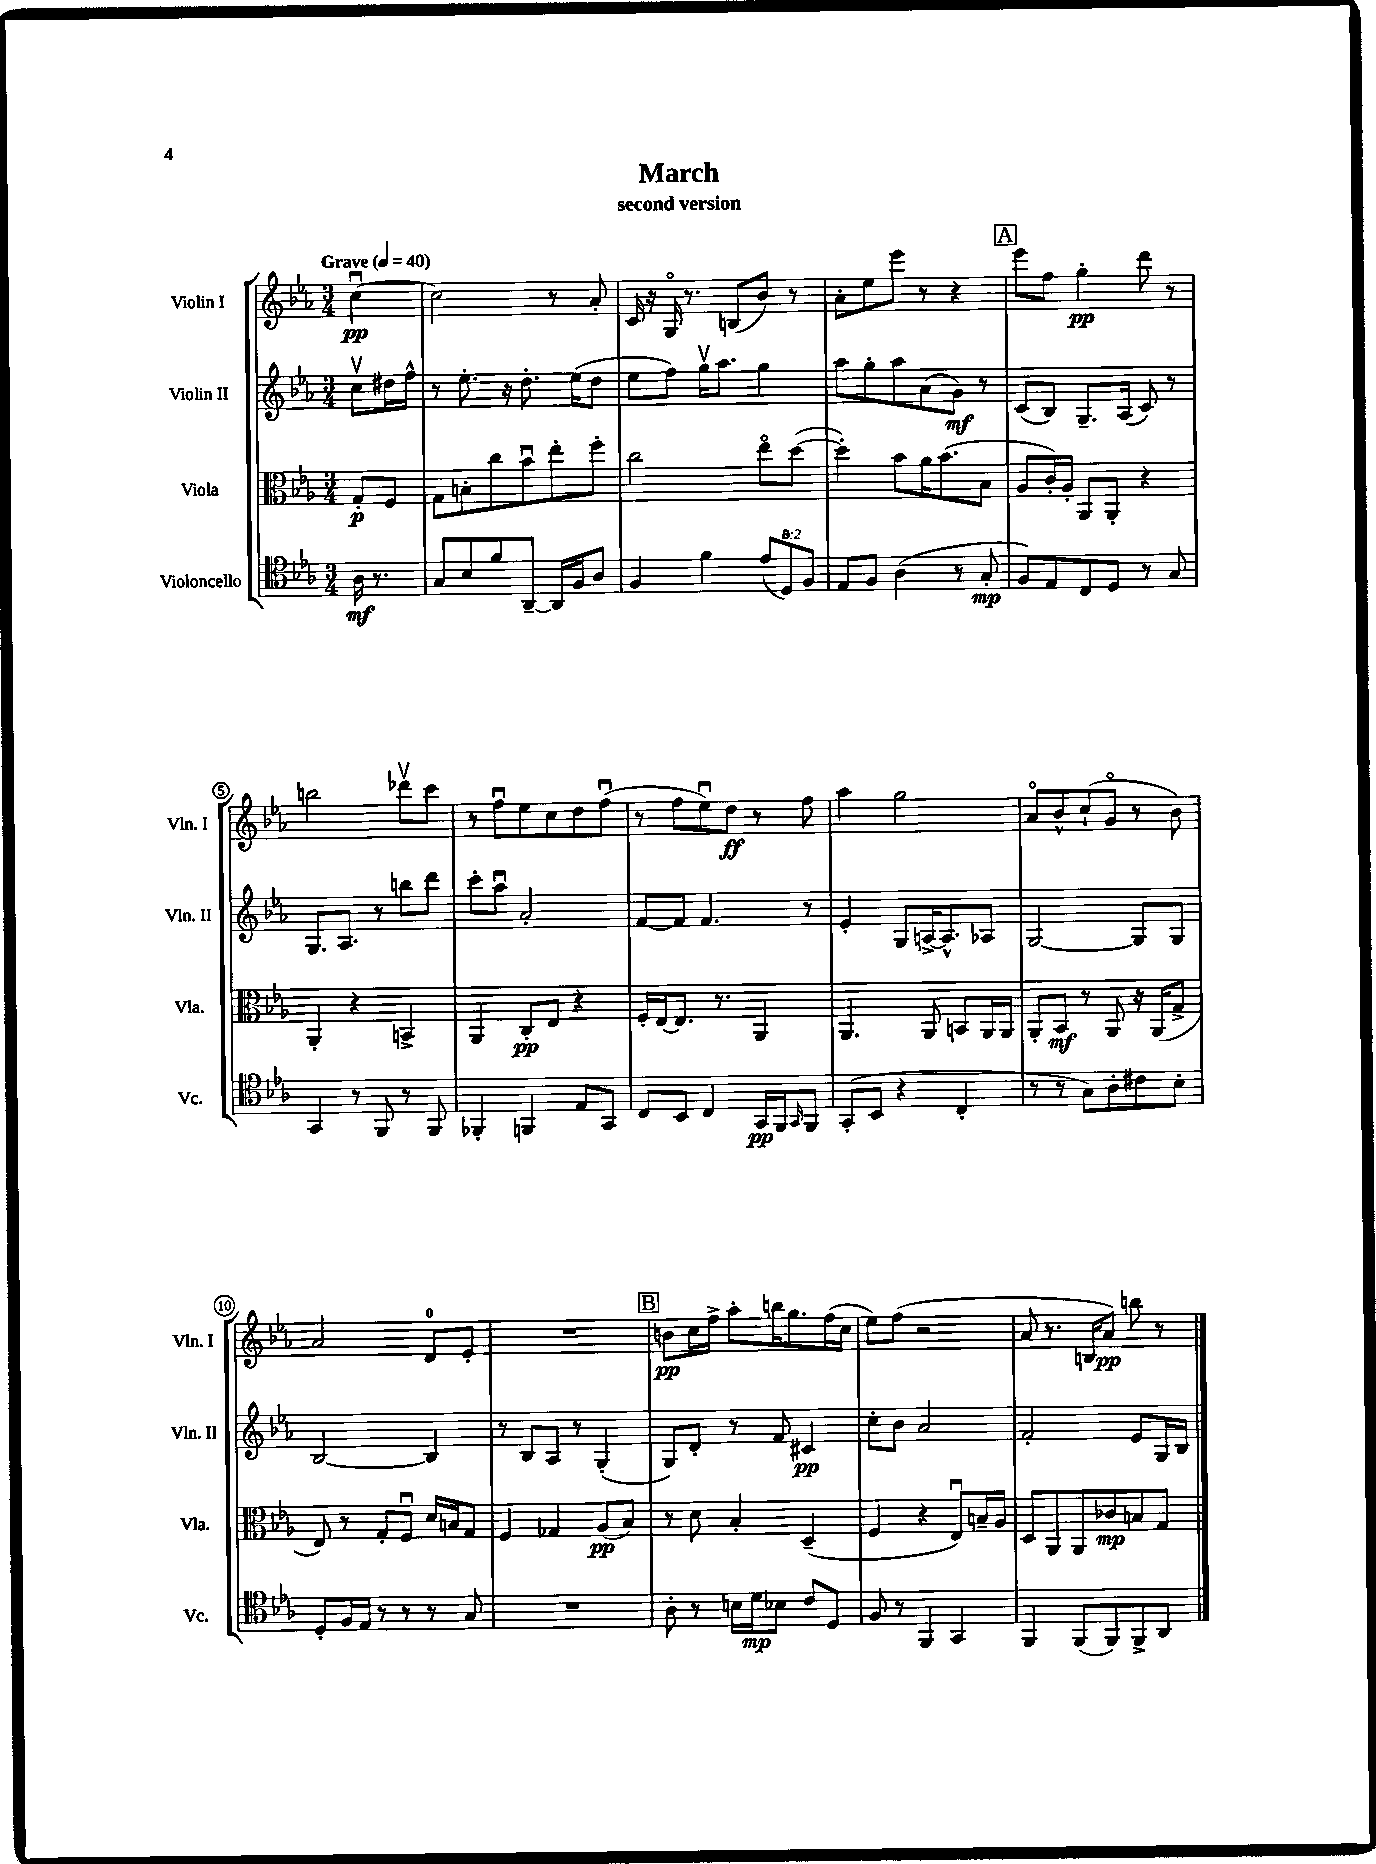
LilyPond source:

\header { title = "March" subtitle = "second version" }
<<
\new StaffGroup <<
\new Staff = "s0" \with { instrumentName = "Violin I" shortInstrumentName = "Vln. I" } {
    \clef treble \key ees \major \numericTimeSignature \time 3/4 \partial 4 \tempo "Grave" 4 = 40
    c''4~\downbow\pp |
    c''2 r8 aes'8-. |
    c'16 r16 g16\flageolet r8. b8( bes'8) r8 |
    aes'8-. ees''8 ees'''8 r8 r4 |
    \mark \markup { \box "A" } ees'''8 f''8 g''4-.\pp d'''8 r8 |
    b''2 des'''8\upbow c'''8 |
    r8 f''8\downbow ees''8 c''8 d''8 f''8\downbow( |
    r8 f''8 ees''8\downbow) d''8\ff r8 f''8 |
    aes''4 g''2 |
    aes'8\flageolet bes'8-^ c''8-!( g'8\flageolet r8 bes'8) |
    aes'2 d'8-0 ees'8-. |
    R2. |
    \mark \markup { \box "B" } b'8\pp c''16 f''16-> aes''8-. b''16 g''8. f''16( c''16 |
    ees''8) f''8( r2 |
    aes'8 r8. b16 aes'8\pp) b''8 r8 \bar "|." |
}
\new Staff = "s1" \with { instrumentName = "Violin II" shortInstrumentName = "Vln. II" } {
    \clef treble \key ees \major \numericTimeSignature \time 3/4 \partial 4
    c''8\upbow dis''16 f''16-^ |
    r8 ees''8.-. r16 d''8.-. ees''16( d''8 |
    ees''8 f''8) g''16\upbow aes''8. g''4 |
    aes''8 g''8-. aes''8 aes'8( g'8\mf) r8 |
    \mark \markup { \box "A" } c'8( bes8) g8.-- aes16( c'8) r8 |
    g8. aes8. r8 b''8 d'''8 |
    c'''8-. aes''8\downbow aes'2-. |
    f'8~ f'8 f'4. r8 |
    ees'4-. g8 a16~-> a8.-^ aes8 |
    g2~ g8 g8 |
    bes2~ bes4 |
    r8 bes8 aes8 r8 g4-.( |
    \mark \markup { \box "B" } g8) d'8-. r8 f'8 cis'4\pp |
    c''8-. bes'8 aes'2 |
    f'2-. ees'8 g16 bes16 \bar "|." |
}
\new Staff = "s2" \with { instrumentName = "Viola" shortInstrumentName = "Vla." } {
    \clef alto \key ees \major \numericTimeSignature \time 3/4 \partial 4
    g8-.\p f8 |
    g8 b8-. c''8 bes'8\downbow ees''8-. f''8-. |
    c''2 ees''8\flageolet d''8~( |
    d''4-.) bes'8 aes'16 bes'8.( bes8 |
    \mark \markup { \box "A" } aes8 c'16-.) aes16-. aes,8 aes,8-. r4 |
    aes,4-. r4 b,4-> |
    aes,4 c8-.\pp ees8 r4 |
    f16-. ees16~ ees8. r8. aes,4 |
    aes,4. aes,8 b,8 aes,16 aes,16 |
    aes,8-. bes,8\mf r8 aes,8 r16 aes,16( g8-> |
    ees8) r8 g8-. f8\downbow d'16 b16 g8 |
    f4 ges4 aes8\pp( bes8) |
    \mark \markup { \box "B" } r8 d'8 bes4-. d4--( |
    f4 r4 ees8\downbow) b16-- aes16 |
    d8 aes,8 aes,8 ces'8\mp b8 g8 \bar "|." |
}
\new Staff = "s3" \with { instrumentName = "Violoncello" shortInstrumentName = "Vc." } {
    \clef tenor \key ees \major \numericTimeSignature \time 3/4 \override Staff.TupletNumber.text = #tuplet-number::calc-fraction-text \partial 4
    aes16\mf r8. |
    g8 bes8 f'8 aes,8~-- aes,16 f16 aes8 |
    f4 f'4 \tuplet 3/2 { ees'8( d8-0) f8 } |
    ees8 f8 aes4( r8 g8-.\mp |
    \mark \markup { \box "A" } f8) ees8 c8 d8 r8 g8 |
    g,4 r8 f,8 r8 f,8 |
    fes,4-. f,4 ees8 g,8 |
    c8 bes,8 c4 g,16\pp f,16 \grace { g,16 } f,8 |
    g,8-.( bes,8 r4 c4-. |
    r8 r8 g8) aes8-. cis'8 bes8-. |
    d8-. f16 ees16 r8 r8 r8 g8 |
    R2. |
    \mark \markup { \box "B" } aes8-. r8 b16 d'16\mp bes8 c'8 d8 |
    f8 r8 f,4 g,4 |
    f,4 f,8( f,8) f,8-> aes,8 \bar "|." |
}
>>
>>
\layout { \context { \Score \override BarNumber.stencil = #(make-stencil-circler 0.1 0.3 ly:text-interface::print) } }
